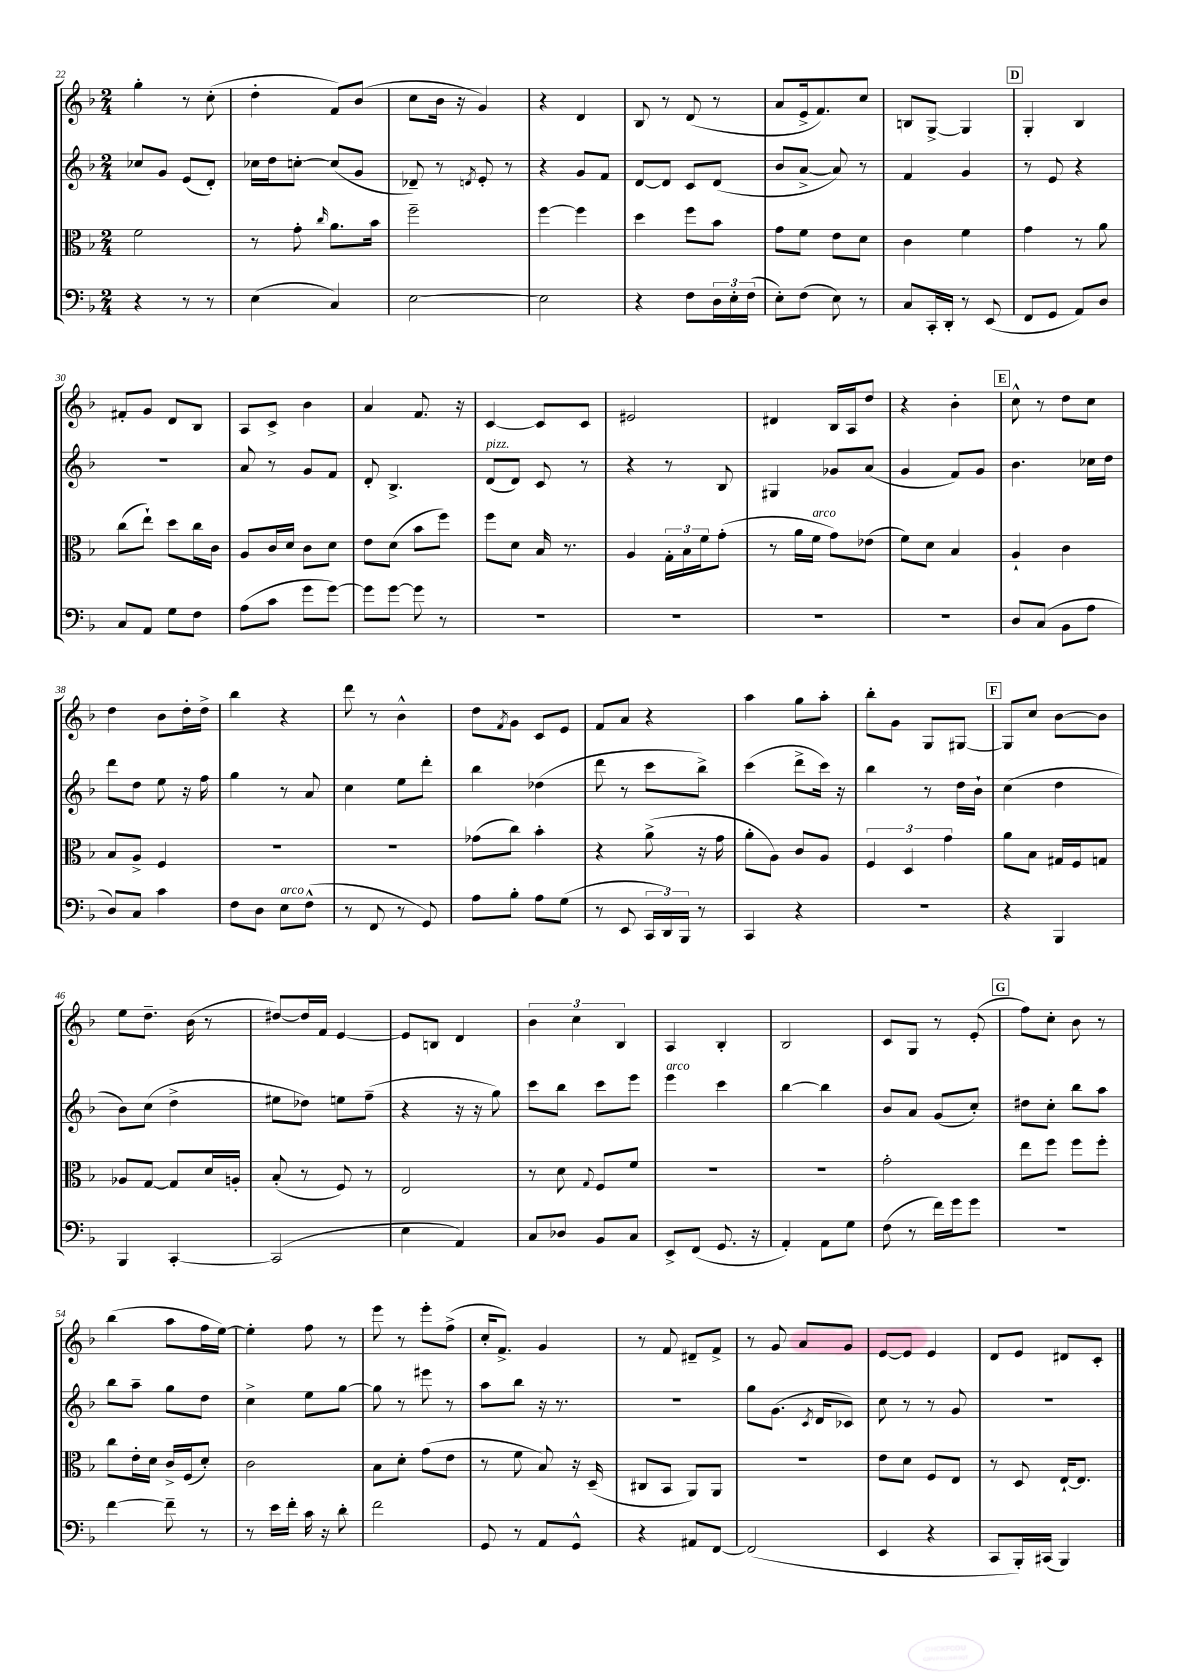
<<
\new StaffGroup <<
\new Staff = "s0" {
    \clef treble \key f \major \numericTimeSignature \time 2/4
    g''4-. r8 c''8-.( |
    d''4-. f'8) bes'8( |
    c''8 bes'16 r16 g'4) |
    r4 d'4 |
    bes8 r8 d'8( r8 |
    a'8 e'16-> f'8.) c''8 |
    b8 g8~-> g4 |
    \mark \markup { \box "D" } g4-. bes4 |
    fis'8-. g'8 d'8 bes8 |
    a8 c'8-> bes'4 |
    a'4 f'8. r16 |
    c'4~ c'8 c'8 |
    eis'2 |
    dis'4 bes16 a16 d''8 |
    r4 bes'4-. |
    \mark \markup { \box "E" } c''8-^ r8 d''8 c''8 |
    d''4 bes'8 d''16-. d''16-> |
    bes''4 r4 |
    d'''8 r8 bes'4-^ |
    d''8 \acciaccatura { f'8 } g'8 c'8 e'8 |
    f'8 a'8 r4 |
    a''4 g''8 a''8-. |
    bes''8-. g'8 g8 gis8~ |
    \mark \markup { \box "F" } gis8 c''8 bes'8~ bes'8 |
    e''8 d''8.-- bes'16( r8 |
    dis''8~) dis''16 f'16 e'4~ |
    e'8 b8 d'4 |
    \tuplet 3/2 { bes'4 c''4 bes4 } |
    a4 bes4-. |
    bes2 |
    c'8 g8 r8 e'8-.( |
    \mark \markup { \box "G" } f''8) c''8-. bes'8 r8 |
    bes''4( a''8 f''16 e''16~) |
    e''4-. f''8 r8 |
    e'''8 r8 e'''8-. f''8->( |
    c''16-. f'8.->) g'4 |
    r8 f'8 dis'8-- f'8-> |
    r8 g'8 a'8 g'8 |
    e'8~ e'8 e'4 |
    d'8 e'8 dis'8 c'8-. \bar "|." |
}
\new Staff = "s1" {
    \clef treble \key f \major \numericTimeSignature \time 2/4
    ces''8 g'8 e'8( d'8-.) |
    ces''16 d''16 c''8~-. c''8( g'8 |
    des'8--) r8 \acciaccatura { d'8 } e'8-. r8 |
    r4 g'8 f'8 |
    d'8~ d'8 c'8 d'8( |
    bes'8 a'8~-> a'8) r8 |
    f'4 g'4 |
    \mark \markup { \box "D" } r8 e'8 r4 |
    R2 |
    a'8 r8 g'8 f'8 |
    d'8-. bes4.-> |
    d'8^\markup { \italic "pizz." }( d'8) c'8 r8 |
    r4 r8 bes8 |
    gis4 ges'8 a'8( |
    g'4 f'8) g'8 |
    \mark \markup { \box "E" } bes'4. ces''16 d''16 |
    d'''8 d''8 e''8 r16 f''16 |
    g''4 r8 a'8 |
    c''4 e''8 d'''8-. |
    bes''4 des''4( |
    d'''8 r8 c'''8 bes''8->) |
    c'''4( d'''8-> c'''16) r16 |
    bes''4 r8 d''16 bes'16-! |
    \mark \markup { \box "F" } c''4( d''4 |
    bes'8) c''8( d''4-> |
    eis''8 des''8) e''8 f''8--( |
    r4 r16 r16 g''8) |
    c'''8 bes''8 c'''8 e'''8 |
    e'''4^\markup { \italic "arco" } c'''4 |
    bes''4~ bes''4 |
    bes'8 a'8 g'8( c''8-.) |
    \mark \markup { \box "G" } dis''8 c''8-. bes''8 a''8 |
    bes''8 a''8-- g''8 d''8 |
    c''4-> e''8 g''8~ |
    g''8 r8 eis'''8 r8 |
    a''8 bes''8 r16 r8. |
    R2 |
    g''8 g'8.( \acciaccatura { c'8 } d'16 ces'8) |
    c''8 r8 r8 g'8 |
    R2 \bar "|." |
}
\new Staff = "s2" {
    \clef alto \key f \major \numericTimeSignature \time 2/4
    f'2 |
    r8 g'8-. \grace { c''16 } a'8. bes'16 |
    f''2-- |
    f''4~ f''4 |
    d''4 f''8 bes'8 |
    g'8 f'8 e'8 d'8 |
    c'4 f'4 |
    \mark \markup { \box "D" } g'4 r8 a'8 |
    c''8( e''8-!) d''8 c''16 c'16 |
    a8 c'16 d'16 c'8 d'8 |
    e'8 d'8( bes'8 f''8) |
    f''8 d'8 bes16 r8. |
    a4 \tuplet 3/2 { g16-. bes16 f'16 } g'8-.( |
    r8 a'16 f'16^\markup { \italic "arco" } g'8) ees'8( |
    f'8) d'8 bes4 |
    \mark \markup { \box "E" } a4-! c'4 |
    bes8 a8-> f4 |
    R2 |
    R2 |
    ges'8( c''8) bes'4-. |
    r4 a'8->( r16 g'16 |
    a'8-. a8) c'8 a8 |
    \tuplet 3/2 { f4 d4 g'4 } |
    \mark \markup { \box "F" } a'8 bes8 gis16 f16 g8 |
    aes8 g8~ g8 d'16 a16-. |
    bes8-.( r8 f8) r8 |
    e2 |
    r8 d'8 \appoggiatura { g8 } f8 f'8 |
    R2 |
    R2 |
    g'2-. |
    \mark \markup { \box "G" } e''8 f''8 f''8 f''8-. |
    c''8 e'16-. d'16 c'16-> f16( d'8-.) |
    c'2 |
    bes8 d'8-. g'8( e'8 |
    r8 f'8 bes8) r16 d16--( |
    cis8 bes,8 a,8) a,8 |
    R2 |
    e'8 d'8 f8 e8 |
    r8 d8 e16~-! e8. \bar "|." |
}
\new Staff = "s3" {
    \clef bass \key f \major \numericTimeSignature \time 2/4
    r4 r8 r8 |
    e4( c4) |
    e2~ |
    e2 |
    r4 f8 \tuplet 3/2 { d16 e16-. f16( } |
    e8-.) f8( e8) r8 |
    c8 c,16-. d,16-. r8 e,8( |
    \mark \markup { \box "D" } f,8 g,8 a,8) d8 |
    c8 a,8 g8 f8 |
    a8( c'8 g'8 g'8~) |
    g'8 g'8~ g'8 r8 |
    R2 |
    R2 |
    R2 |
    R2 |
    \mark \markup { \box "E" } d8 c8( bes,8 a8 |
    d8) c8 c'4 |
    f8 d8 e8^\markup { \italic "arco" } f8-^( |
    r8 f,8 r8 g,8) |
    a8 bes8-. a8 g8( |
    r8 e,8 \tuplet 3/2 { c,16 d,16) bes,,16 } r8 |
    c,4 r4 |
    r2 |
    \mark \markup { \box "F" } r4 bes,,4 |
    bes,,4 c,4~-. |
    c,2( |
    e4 a,4) |
    c8 des8 bes,8 c8 |
    e,8-> f,8( g,8. r16 |
    a,4-.) a,8 g8 |
    f8( r8 f'16) g'16 g'8 |
    \mark \markup { \box "G" } R2 |
    f'4~ f'8-- r8 |
    r8 e'16 f'16-. c'16 r16 d'8-. |
    f'2 |
    g,8 r8 a,8 g,8-^ |
    r4 ais,8 f,8~ |
    f,2( |
    e,4 r4 |
    c,8 bes,,16-.) cis,16( bes,,4) \bar "|." |
}
>>
>>
\layout { \context { \Score currentBarNumber = #22 } }
